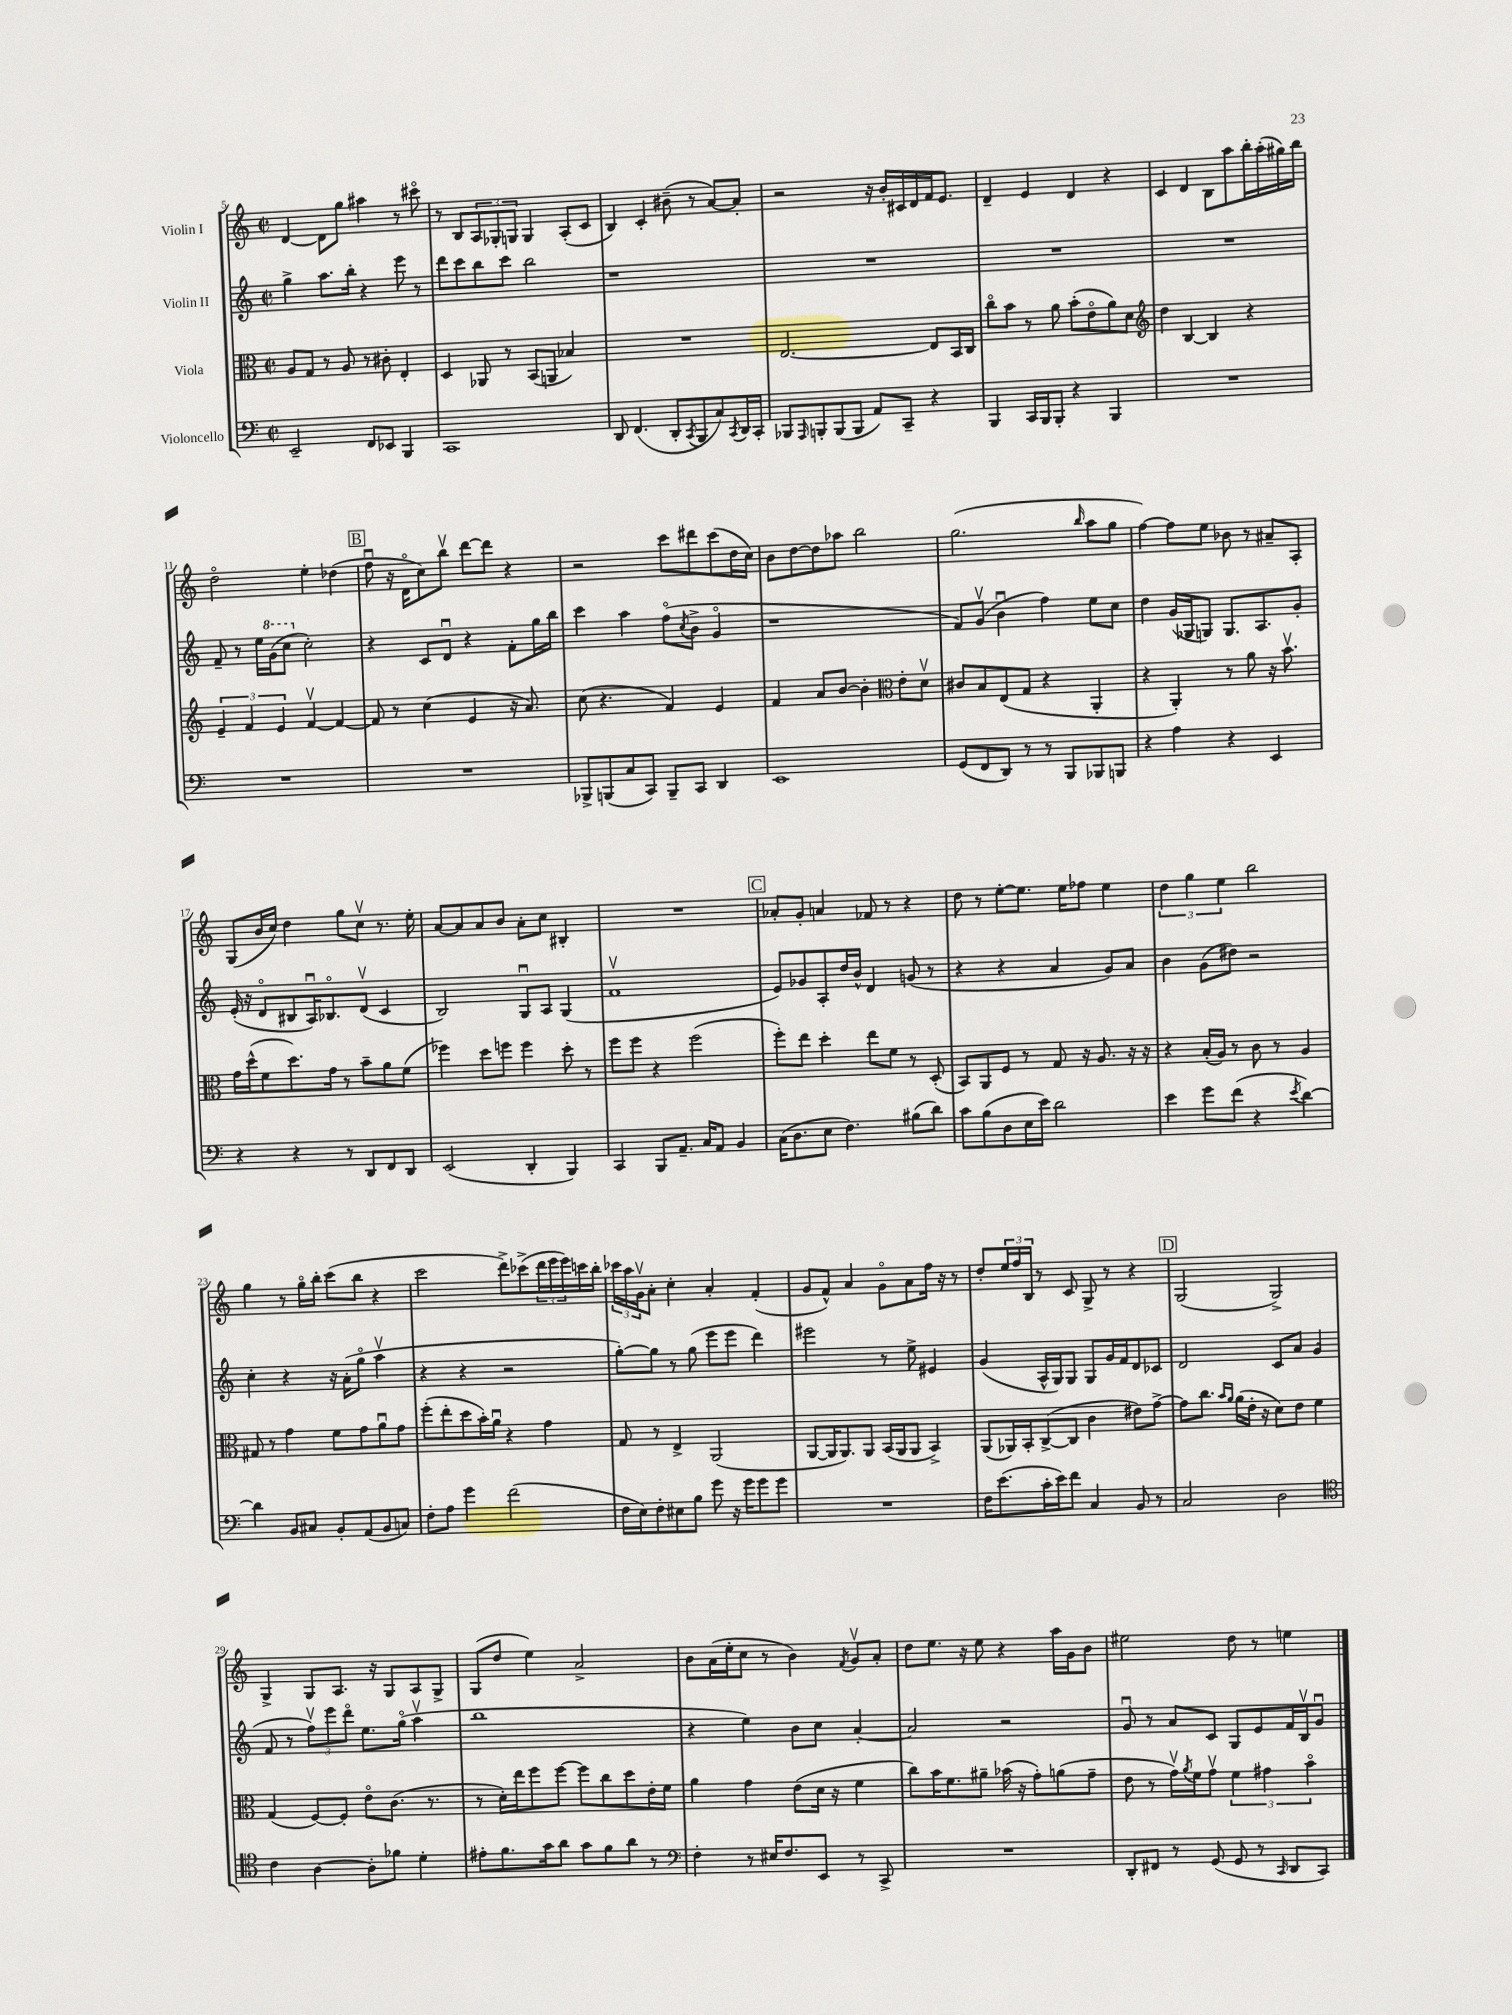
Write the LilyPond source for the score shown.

<<
\new StaffGroup <<
\new Staff = "s0" \with { instrumentName = "Violin I" } {
    \clef treble \key c \major \defaultTimeSignature \time 2/2
    d'4~ d'8 g''8 ais''4 r8 cis'''8\flageolet |
    r8 b8 \tuplet 3/2 { a8 ges8-. g8 } g4 a8-.( c'8 |
    b4) c'4-. bis'8--( r8 a'8~) a'8-. |
    r2 r16 b'16-. cis'16 d'16 f'16 e'8. |
    d'4-- e'4 d'4 r4 |
    c'4 d'4 b8 a''8 b''16-. a''16-.( gis''16) b''16 |
    d''2\flageolet e''4-. des''4( |
    \mark \markup { \box "B" } f''8\downbow r16 d'16\flageolet c''8) b''8\upbow d'''8~ d'''8 r4 |
    r2 c'''8 dis'''8 c'''8( d''16 c''16) |
    b'8 d''8~ d''8 aes''8 b''2 |
    g''2.( \grace { b''16 } a''8 g''8 |
    f''4~) f''8 e''8 bes'8 r8 ais'8-- a8-. |
    g8( b'16 c''16) d''4 g''8 c''8\upbow r8. e''16-. |
    a'8~ a'8 a'8 b'8 a'8-. c''8 bis4-. |
    R1 |
    \mark \markup { \box "C" } aes'8-. g'8-. a'4 fes'8 r8 r4 |
    d''8 r8 e''8~-. e''8. e''16 fes''8 e''4 |
    \tuplet 3/2 { d''4 g''4 e''4 } b''2 |
    g''4 r8 g''16\flageolet b''16-. c'''8( b''8 r4 |
    c'''2 d'''8->) ces'''8->( \tuplet 3/2 { d'''16 e'''16 e'''16) } c'''16 b''16-. |
    \tuplet 3/2 { ces'''16 a''16 g'16\upbow } a'8-. c''4-. a'4-. f'4-.( |
    g'8 f'8-^) a'4 g'8\flageolet a'8 f''16 r16 r8 |
    d''8-. \tuplet 3/2 { e''16 f''16 b16 } r8 c'8 g8-> r8 r4 |
    \mark \markup { \box "D" } g2( g2->) |
    g4-> g8 a8. r16 g8 a8 g8-> |
    g8( d''8 e''4) a'2-> |
    b'8 a'16( e''16-. c''8 r8 b'4) \acciaccatura { f'8 } g'8\upbow a'8-. |
    d''8 e''8. r16 e''8 r4 a''16 g'16 b'8 |
    eis''2 d''8 r8 e''4 \bar "|." |
}
\new Staff = "s1" \with { instrumentName = "Violin II" } {
    \clef treble \key c \major \defaultTimeSignature \time 2/2
    g''4-> a''8. b''16-. r4 e'''8 r8 |
    d'''8 c'''8 b''8 c'''8 b''2 |
    r1 |
    R1 |
    R1 |
    R1 |
    f'8-- r8 e''16 \ottava #1 g''16( c'''8 \ottava #0 c''2-.) |
    \mark \markup { \box "B" } r4 c'8 d'8\downbow r4 f'8-. g''16 b''16 |
    c'''4 a''4 f''8\flageolet( \acciaccatura { c''8 } b'8-> g'4\flageolet |
    r1 |
    f'8) g'8\upbow( b'4\downbow f''4) e''8 c''8 |
    d''4 g'16( ges16 g8) g8. a8. g'8-. |
    e'16-.( r16 d'8\flageolet bis8 a16\downbow) bes8.\flageolet d'8\upbow( c'4 |
    b2) g8\downbow a8 g4( |
    f'1\upbow |
    \mark \markup { \box "C" } e'8) ges'8 a8-. d''16 b'16-^ d'4 g'8( r8 |
    r4 r4 a'4 g'8) a'8 |
    b'4 g'8( dis''8) r2 |
    c''4-. r4 r16 a'16-.( g''8\flageolet a''4\upbow |
    r4 r4 r2 |
    g''8~-.) g''8 r8 g''8( e'''8 e'''8 d'''4) |
    eis'''2 r8 e''8-> eis'4 |
    g'4( a16-^ g16) g8 g8 g'16 f'16 d'8 ces'8 |
    \mark \markup { \box "D" } d'2 c'8 a'8 g'4( |
    f'8 r8 \tuplet 3/2 { f''8\upbow) e'''8 d'''8\flageolet } e''8. g''16\flageolet( a''4\upbow |
    b''1 |
    r4 e''4) b'8 c''8 a'4~-. |
    a'2 r2 |
    g'8\downbow r8 a'8 c'8 g8 e'8 f'16 b16\upbow g'8\downbow \bar "|." |
}
\new Staff = "s2" \with { instrumentName = "Viola" } {
    \clef alto \key c \major \defaultTimeSignature \time 2/2
    a8 g8 r8 a8 r8 cis'8-. e4-. |
    d4 aes,8 r8 b,8( a,8 bes4) |
    R1 |
    e2.~ e8 b,16 c16 |
    c''8\flageolet b'8 r8 a'8 b'8-.( e'8\flageolet a'8) d'8 |
    \clef treble d''4 b4~ b4 r4 |
    \tuplet 3/2 { e'4-- f'4 e'4 } f'4~\upbow f'4~ |
    \mark \markup { \box "B" } f'8 r8 c''4( e'4 r16 a'8.) |
    c''8( r4. f'4) e'4 |
    f'4 a'8 b'8~ b'4-. \clef alto e'8-. d'8\upbow |
    cis'8 b8 e8( g8 r4 a,4-. |
    r4 a,4-.) r8 a'8 r16 b'8.\upbow |
    g'16 d''16-^( f'8 d''8.) g'16 r8 b'8-- a'8 f'8( |
    fes''4) d''8 f''8 f''4 d''8-. r8 |
    f''8 f''8 r4 f''2( |
    \mark \markup { \box "C" } f''8-.) e''8 d''4-. e''8 f'8 r8 d8-.( |
    b,8) a,8 f8 r8 g8 r16 a8. r16 r16 |
    r4 b16-.( a16) r8 c'8 r8 a4 |
    gis8 r8 g'4 f'8 g'8 a'8\downbow g'8 |
    f''8-.( e''8-. d''8 b'16-.) a'16\downbow r4 g'4 |
    g8 r8 e4-> a,2( |
    a,8~ a,16 a,8.) a,8 b,16( a,16 a,8 b,4->) |
    a,8( aes,16) b,16-. c8~->( c8 c'4 eis'8) g'8~-> |
    \mark \markup { \box "D" } g'8 c''8. \grace { b'16 a'16 } a'16( e'16-. r16 d'8) e'8 f'4 |
    g4( f8~) f8-. e'8\flageolet c'8.( r8. |
    r8 d'16-.) e''16 f''8 f''8~ f''8 c''8 d''8 e'16-. f'16 |
    a'4 g'4 e'8( d'16 r16 f'4 |
    c''8) b'16 f'8. ais'8-- bes'16( r16 g'8-.) a'8( g'8-- |
    e'8 r8 g'16\upbow) \acciaccatura { a'8 } f'16 g'8\upbow \tuplet 3/2 { f'4 gis'4 b'4\flageolet } \bar "|." |
}
\new Staff = "s3" \with { instrumentName = "Violoncello" } {
    \clef bass \key c \major \defaultTimeSignature \time 2/2
    e,2-- f,8 ees,8 b,,4 |
    c,1 |
    d,8 f,4.( d,8-. \acciaccatura { c,8 } b,,8 c8) \acciaccatura { c,8 } d,16 c,16-. |
    bes,,8 \grace { a,,16 } b,,8-. b,,8( b,,8 a,8) c,8-- r4 |
    b,,4 c,16 b,,16 b,,8-. r4 b,,4 |
    R1 |
    R1 |
    \mark \markup { \box "B" } R1 |
    bes,,8-> b,,8( c8 c,8) b,,8-- c,8 d,4 |
    e,1 |
    g,8( f,8 d,8) r8 r8 b,,8 bes,,8 b,,8 |
    r4 a4 r4 e,4 |
    r4 r4 r8 d,8 f,8 d,8 |
    e,2( d,4-. b,,4) |
    c,4 b,,8 a,8.-- c16 a,8 b,4 |
    \mark \markup { \box "C" } c16( d8. e8 f4.) bis8( d'8) |
    c'8 b8( d8 e16 e'16) d'2 |
    e'4 g'8 f'8( r4 \acciaccatura { e'8 } d'4~) |
    d'4 b,8 cis8 b,8-. a,8( b,8 c8) |
    f8-. a8 g'4 f'2( |
    f16 e16) f8-. eis8 b8 g'8 r16 g'16 g'8 g'8 |
    R1 |
    f16 e'8.( c'16-. e'16) f'8 c4 b,8 r8 |
    \mark \markup { \box "D" } c2 d2 |
    \clef tenor c'4 a4~ a8-. fes'8 d'4-. |
    eis'8-. f'8. g'16 a'8 g'8 f'8 a'8 r8 |
    \clef bass f4-. r8 eis16 f8. e,8 r8 c,8-> |
    R1 |
    d,8-. fis,8 r8 g,8( g,8 r8 \grace { c,16 } d,8 c,8) \bar "|." |
}
>>
>>
\layout { \context { \Score currentBarNumber = #5 } }
